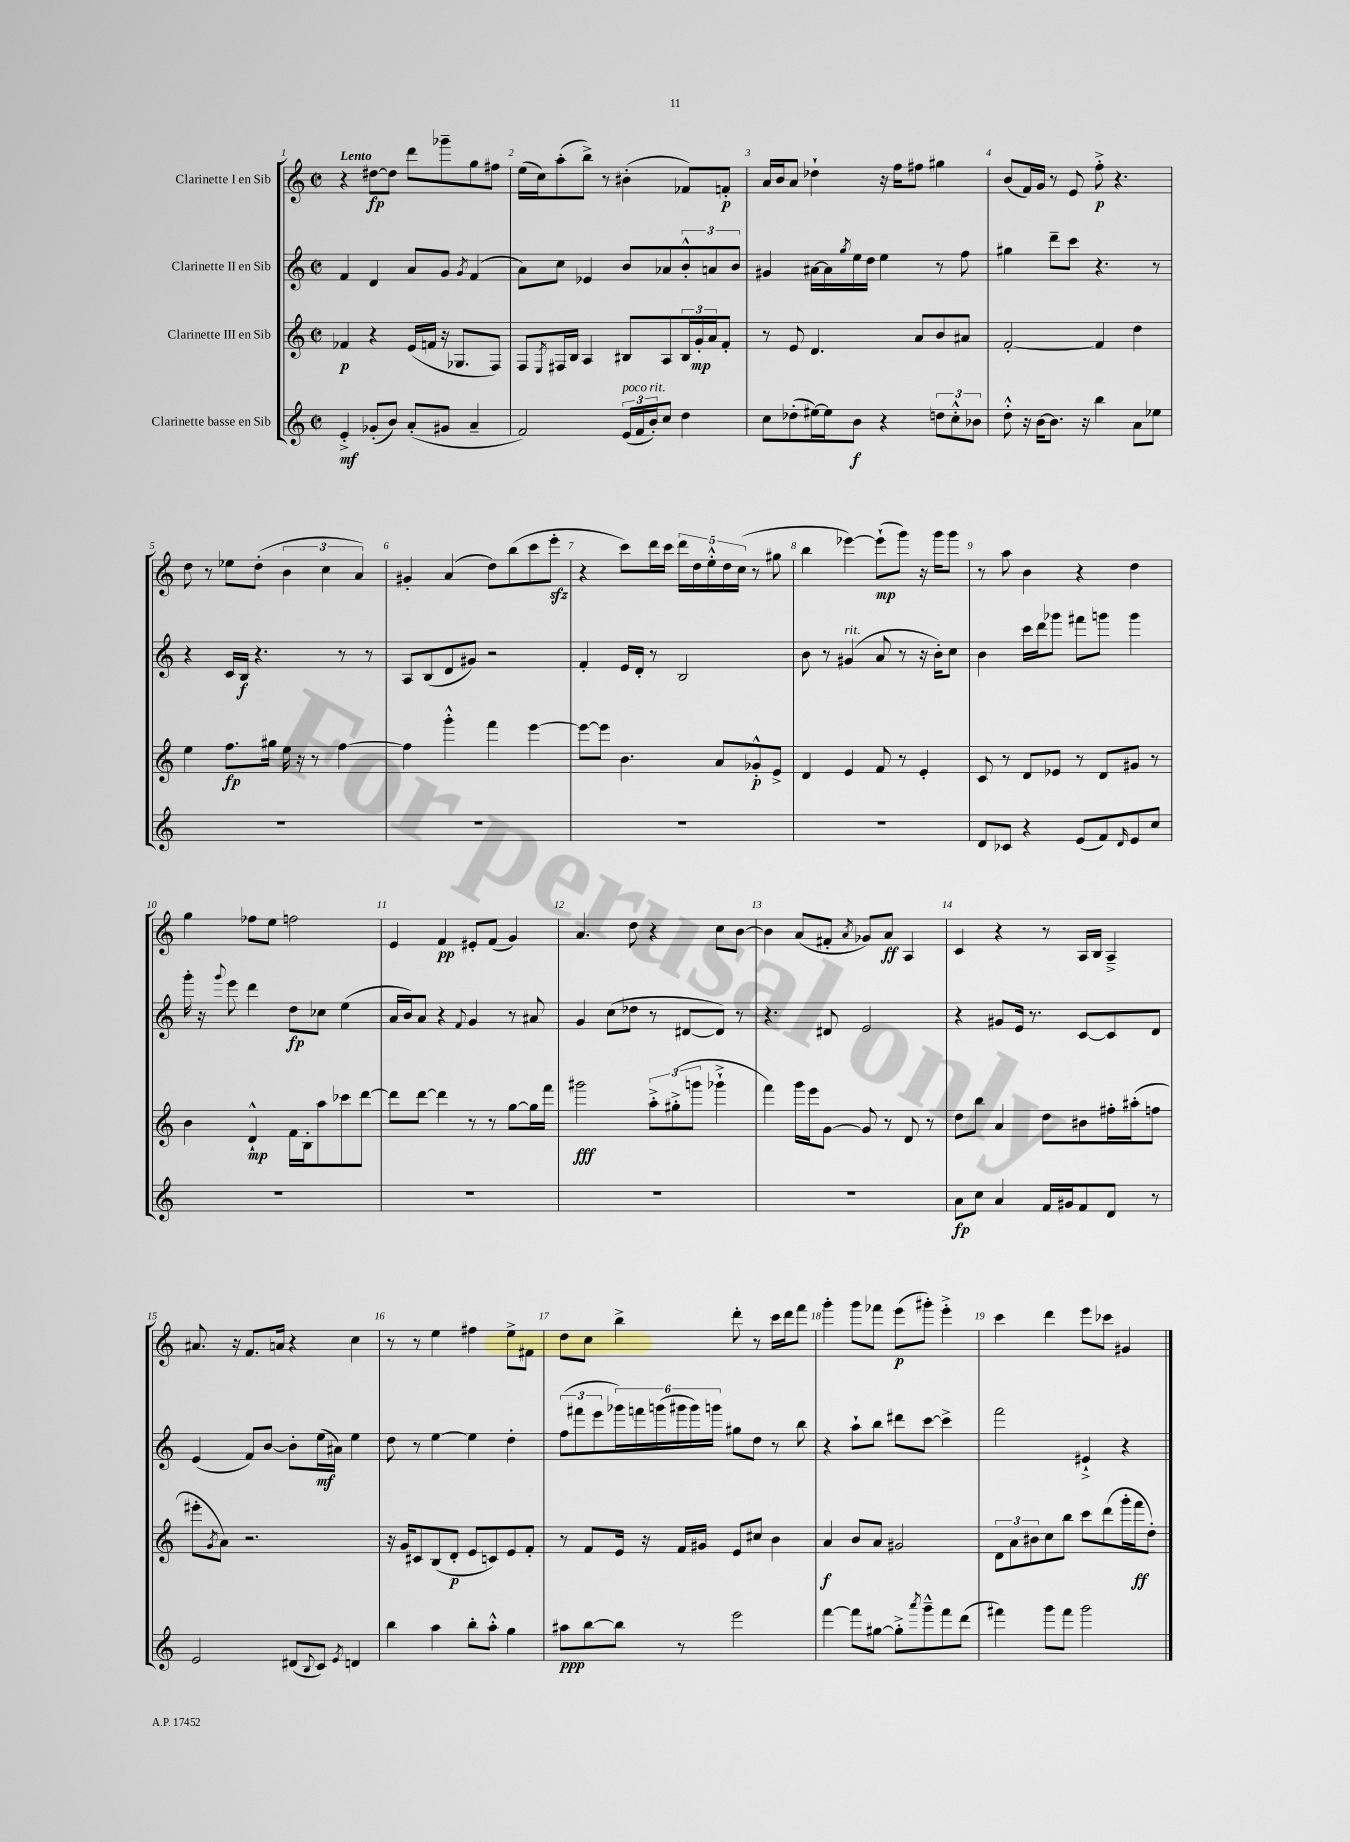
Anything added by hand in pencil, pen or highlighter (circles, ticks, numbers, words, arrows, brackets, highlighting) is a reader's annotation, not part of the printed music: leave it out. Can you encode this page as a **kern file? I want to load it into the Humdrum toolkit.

**kern	**kern	**kern	**kern
*staff4	*staff3	*staff2	*staff1
*clefG2	*clefG2	*clefG2	*clefG2
*k[]	*k[]	*k[]	*k[]
*M2/2	*M2/2	*M2/2	*M2/2
*met(c|)	*met(c|)	*met(c|)	*met(c|)
4e'^	4f-	4f	4r
(8g-'	4r	4d	[8dd#
8b)	.	.	8dd#]
(8a'	(16e	8a	8ddd
.	16f	.	.
8g#	16r	8g	8ggg-~
.	8.G-	.	.
.	.	8qg	.
4a~	.	(4f	8gg
.	8F)	.	8ff#
=	=	=	=
2f)	8F	8a)	(16ee
.	.	.	16cc)
.	8qE	.	.
.	16F#	8cc	(8aa'
.	16B	.	.
.	4A	4e-	8bb^)
.	.	.	8r
(24e	8B#	8b	(4b#'
24f	.	.	.
24b')	.	.	.
8cc	8A	8a-	.
4dd	24B#	12b'^^	8f-)
.	24g'	.	.
.	24a	12a	.
.	8f'	.	8f'
.	.	12b	.
=	=	=	=
8cc	8r	4g#	16a
.	.	.	16b
(8dd-'	8e	.	8a
[16ee#)	4.d	[16a#	4dd-`
16ee#]	.	16a#]	.
.	.	8qgg	.
8b	.	16ee	.
.	.	16dd	.
4r	.	4ee	16r
.	.	.	16ff
.	8a	.	8ff#
12dd	8b	8r	4gg#
12cc'^^	.	.	.
.	8a#	8ff	.
12b-	.	.	.
=	=	=	=
8dd'^^	[2f'	4gg#	(8b
16r	.	.	16f)
[16b	.	.	16g
8.b]	.	8ddd~	8r
.	.	8ccc	8e
16r	.	.	.
4bb	4f]	4.r	8ff'^
.	.	.	4.r
8a	4dd	.	.
8ee-	.	8r	.
=	=	=	=
1r	4ee	4r	8dd
.	.	.	8r
.	8.ff	16c	8ee-
.	.	16B	.
.	.	4.r	(8dd'
.	16gg#	.	.
.	16ee	.	6b
.	16r	.	.
.	8r	.	.
.	.	.	6cc
.	[4ff	8r	.
.	.	.	6a)
.	.	8r	.
=	=	=	=
1r	4ff]	8A	4g#'
.	.	(8B	.
.	4ggg'^^	8d	(4a
.	.	8g#)	.
.	4fff	2r	8dd)
.	.	.	(8bb
.	[4eee	.	8ccc
.	.	.	8eee'
=	=	=	=
1r	8eee_	4f'	4r
.	8eee]	.	.
.	4.b	16e	8ccc)
.	.	16d'	.
.	.	8r	16ddd
.	.	.	16ccc
.	.	2B	20ddd
.	.	.	20dd
.	.	.	20ee'^^
.	8a	.	.
.	.	.	20dd
.	.	.	(20cc
.	8g-'^^	.	8r
.	8e^	.	8gg#
=	=	=	=
1r	4d	8b	4bb
.	.	8r	.
.	4e	(4g#	[4eee-)
.	8f	8a	(8eee-`]
.	8r	8r	8ggg)
.	4e'	16r	16r
.	.	16b')	16ggg
.	.	8cc	8ggg
=	=	=	=
8d	8c	4b	8r
8c-	8r	.	8aa
4r	8d	16ccc	4b
.	.	16ddd	.
.	8e-	8ggg-	.
(8e	8r	8fff#	4r
8f)	8d	8ggg	.
16qqd	.	.	.
8e	8g#	4ggg	4dd
8cc	8r	.	.
=	=	=	=
1r	4b	16ggg'	4gg
.	.	16r	.
.	.	8qqggg	.
.	.	8eee	.
.	4d`^^	4ddd	8ff-
.	.	.	8ee
.	16f	8dd	2ff
.	16B'	.	.
.	8aa	8cc-	.
.	8ccc-	(4ee	.
.	[8ddd	.	.
=	=	=	=
1r	8ddd]	16a	4e
.	.	16b)	.
.	[8ddd	8a	.
.	4ddd]	4r	4f
.	.	8qqf	.
.	8r	4g	8e#'
.	8r	.	(8f
.	[8gg	8r	4g)
.	16gg]	8a#	.
.	16fff	.	.
=	=	=	=
1r	2ggg#	4g	4.a
.	.	(8cc	.
.	.	8dd-	8dd
.	12aa'^	8r	4r
.	(12gg#'^	.	.
.	.	[8d#	.
.	12ggg	.	.
.	4ggg-`^	8d#])	8cc
.	.	8r	[8b
=	=	=	=
1r	4fff)	4.r	4b]
.	16ggg	.	(8a
.	16eee	.	.
.	[8g	8d#	8f#'
.	.	.	8qa
.	8g]	2e	8g-)
.	8r	.	8a
.	8d	.	4A
.	8r	.	.
=	=	=	=
8a	8dd	4r	4c
8cc	8bb	.	.
4a	4a	8g#	4r
.	.	16e	.
.	.	8.r	.
16f	8dd	.	8r
16g#	.	.	.
8f	8b#	[8c	16A
.	.	.	16B
8d	16ff#'	8c]	4A~^
.	(16aa#'	.	.
8r	8ff	8d	.
=	=	=	=
2e	8eee#'	(4e	8.a#
.	8qg	.	.
.	8a)	.	.
.	.	.	16r
.	2.r	8f)	8.f
.	.	[8b	.
.	.	.	16a
(8d#	.	8b']	4r
8qqB	.	.	.
8c)	.	(16ee	.
.	.	16a#)	.
8qe	.	.	.
4d	.	4ee	4cc
=	=	=	=
4bb	16r	8dd	8r
.	16g	.	.
.	8c#	8r	8r
4aa	(8B	[4ee	4ee
.	8d'	.	.
8bb'	8e	4ee]	4ff#
8aa'^^	8c)	.	.
4gg	8e	4dd'	8ee^
.	8f'	.	8f#
=	=	=	=
8aa#	8r	(12ff	8dd
.	.	12fff#	.
[8bb	8f	.	8cc
.	.	12eee	.
8bb]	16e	24ggg-)	4bb^
.	.	24fff	.
.	16r	.	.
.	.	(24ggg	.
8r	16f	24ggg#	.
.	.	24ggg#)	.
.	16g#	.	.
.	.	24ggg	.
2eee	8e	8gg#	8ddd'
.	8cc#	8dd	8r
.	4b	8r	16ccc
.	.	.	16ddd
.	.	8bb	8fff
=	=	=	=
[4fff	4a	4r	4ggg'
8fff]	8b	8aa`	8ggg
[8gg#	8a	8bb	8fff-
8gg#'^]	2g#	8ddd#	(8eee
8qaaa	.	.	.
8ggg~^^	.	[8ccc	8ggg#')
8fff	.	4ccc^]	4eee'^
(8ddd	.	.	.
=	=	=	=
4fff#)	12d	2fff	4ccc
.	12a	.	.
.	12b#	.	.
8ggg	8cc	.	4ddd
8fff#	8bb	.	.
2ggg	8ccc	4e#`^	8eee
.	(8ddd	.	8ccc-
.	16ggg'	4r	4g#
.	16fff	.	.
.	8dd')	.	.
==	==	==	==
*-	*-	*-	*-
